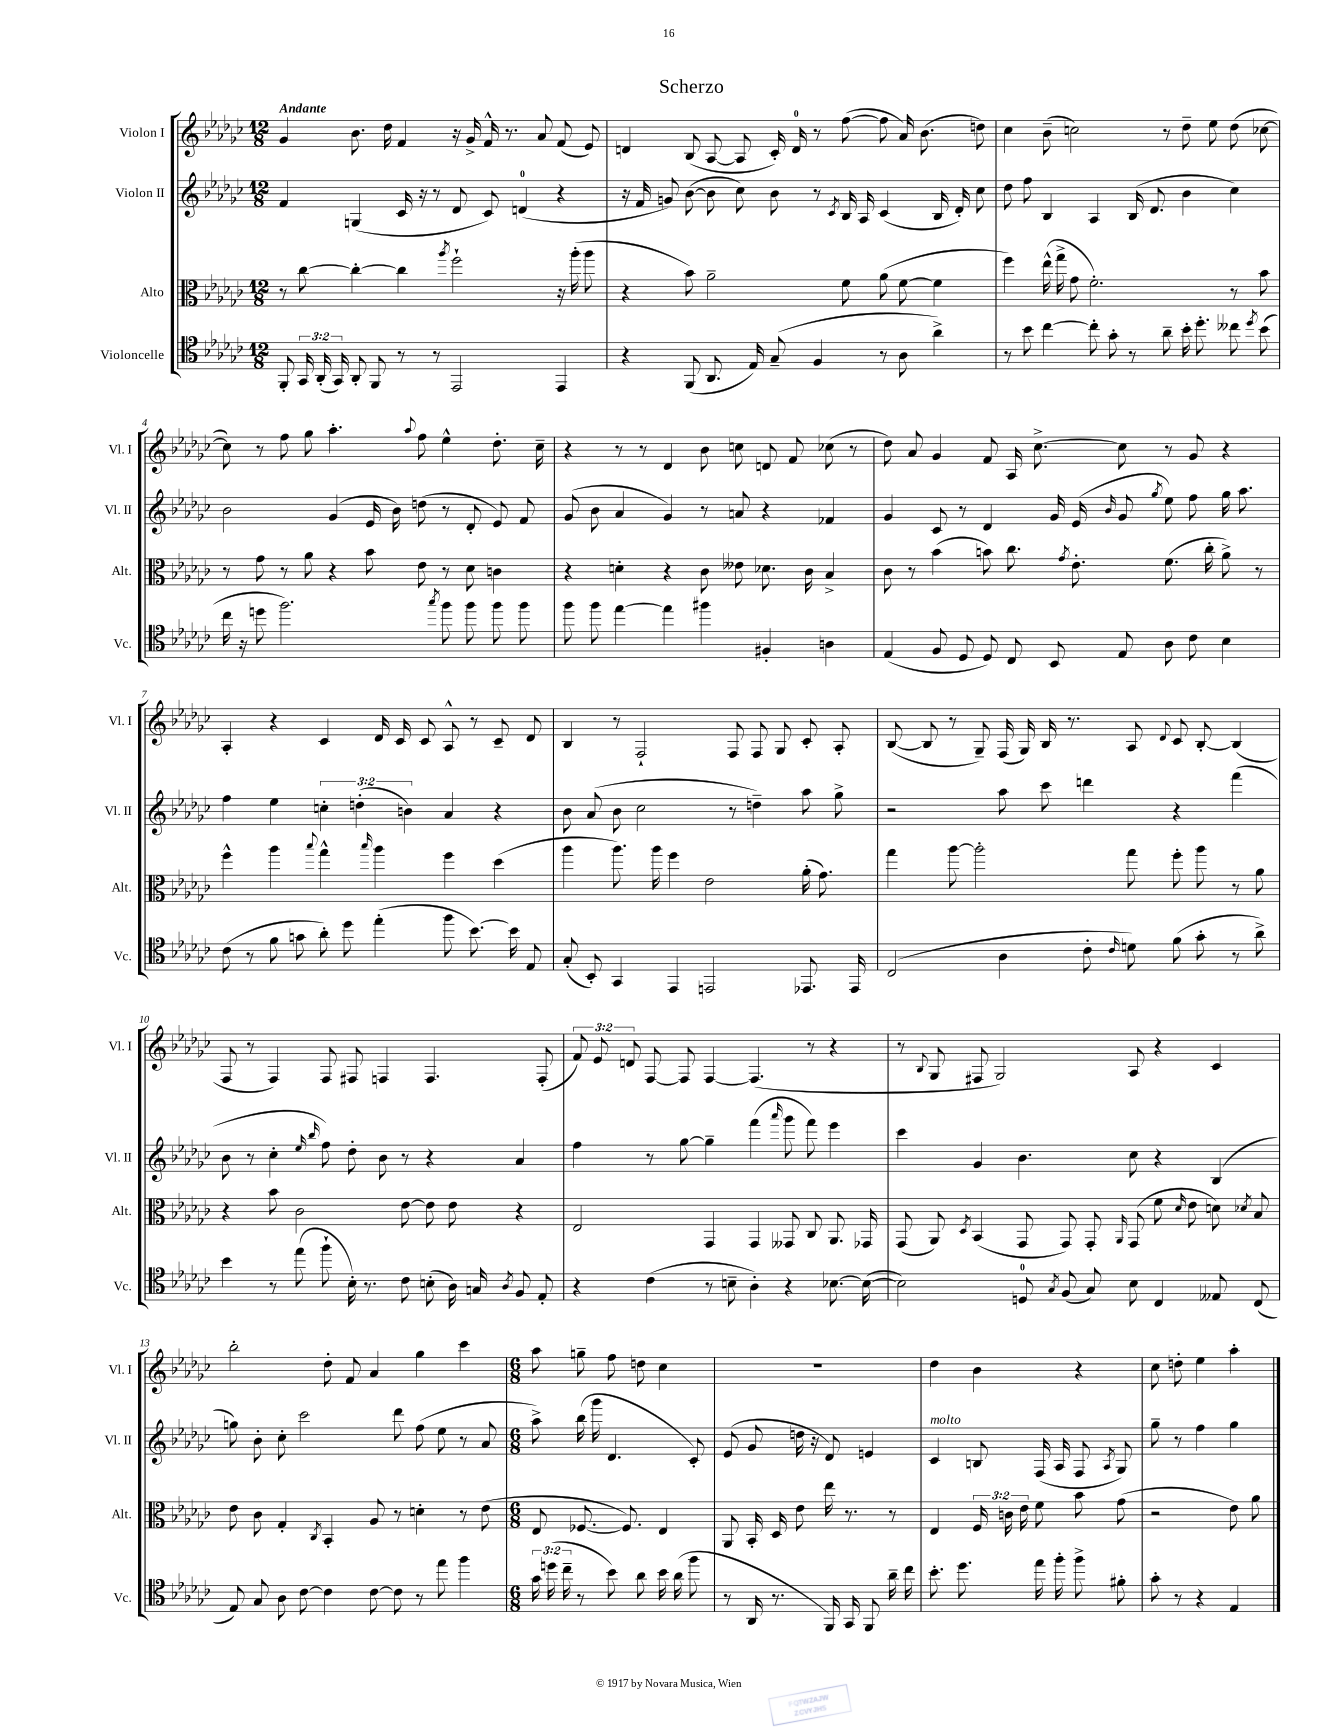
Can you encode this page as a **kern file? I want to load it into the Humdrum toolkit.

**kern	**kern	**kern	**kern
*part4	*part3	*part2	*part1
*staff4	*staff3	*staff2	*staff1
*I"Violoncelle	*I"Alto	*I"Violon II	*I"Violon I
*I'Vc.	*I'Alt.	*I'Vl. II	*I'Vl. I
*clefC4	*clefC3	*clefG2	*clefG2
*k[b-e-a-d-g-c-]	*k[b-e-a-d-g-c-]	*k[b-e-a-d-g-c-]	*k[b-e-a-d-g-c-]
*M12/8	*M12/8	*M12/8	*M12/8
=1	=1	=1	=1
!	!	!	!LO:TX:a:B:t=Andante
8FF'/	8r	4f/	4g-/
24GG-/	[8cc-\	.	.
(24AA-'/	.	.	.
24GG-/)	.	.	.
8AA-'/	4cc-'\_	(4Gn/	8.b-\
8FF/	.	.	.
.	.	.	16dd-\
8r	4cc-\]	16c-/	4f/
.	.	16r	.
8r	.	8r	.
.	8qaa-/	.	.
2EE-/	2ff`\	8d-/	16r
.	.	.	16g-^/
.	.	8c-/)	16f^^/
.	.	.	8.r
.	.	(4dn/	.
.	.	.	8a-/
4EE-/	16r	4r	(8f/
.	(16aa-'\	.	.
.	8aa-\	.	8e-/)
=2	=2	=2	=2
4r	4r	16r	4dn/
.	.	16f/	.
.	.	8gn/)	.
(8FF/	8b-\)	([8b-\	(8B-/
8.AA-/	2a-~\	8b-\]	[8A-/
.	.	8cc-\)	8A-/]
16E-/)	.	.	.
(8G-~/	.	8b-\	16c-'/)
.	.	.	16d/
4F/	.	8r	8r
.	.	8qc-/	.
.	8f\	16B-/	([8ff\
.	.	16A-/	.
8r	(8a-\	(4c-/	8ff\]
8A-\	[8f\	.	16a-/)
.	.	.	(8.b-\
4a-^\)	4f\]	16B-/	.
.	.	16d-'/)	.
.	.	8cc-\	8ddn\)
=3	=3	=3	=3
8r	4ff\)	8dd-\	4cc-\
8b-\	.	8ff\	.
[4cc-\	(16ee-^^\	4B-/	(8b-~\
.	16gg-^\	.	.
.	8g-\	.	2ccn\)
8cc-'\]	2.f'\)	4A-/	.
8g-'\	.	.	.
8r	.	(16B-/	.
.	.	8.d-/	.
8a-~\	.	.	8r
16b-'\	.	4b-\	8dd-~\
8.dd-'\	.	.	.
.	.	.	8ee-\
8cc--X\	8r	4cc-\)	(8dd-\
8qdd-/	.	.	.
(8b-\	8b-\	.	[8cc-X\
!!LO:LB:g=z
=4	=4	=4	=4
16cc-\	8r	2b-\	8cc-\])
16r	.	.	.
8ddn\	8g-\	.	8r
2.ff\)	8r	.	8ff\
.	8a-\	.	8gg-\
.	4r	(4g-/	4.aa-'\
.	8b-\	16e-/	.
.	.	16b-\)	.
.	.	.	8qqaa-/
.	8e-\	(8ddn\	8ff\
8qgg-/	.	.	.
8ff\	8r	8r	4ee-^^\
8ff\	8d-\	8d-'/	.
8ff\	4cn\	8e-/)	8.dd-'\
8ff\	.	8f/	.
.	.	.	16cc-~\
=5	=5	=5	=5
8ff\	4r	(8g-/	4r
8ff\	.	8b-\	.
[4ee-\	4dn'\	4a-/	8r
.	.	.	8r
4ee-\]	4r	4g-/)	4d-/
4ff#X\	8c-\	8r	8b-\
.	8e--X\	8an/	8ccn\
4F#X'/	8.d-X\	4r	8dn/
.	.	.	8f/
.	16c-\	.	.
4An\	4B-^/	4f-X/	(8cc-X\
.	.	.	8r
=6	=6	=6	=6
(4E-/	8c-\	4g-/	8dd-\)
.	8r	.	8a-/
8F/	(4b-\	8c-/	4g-/
8D-/	.	8r	.
8D-/)	8bn\)	4d-/	8f/
8C-/	8.cc-\	.	16A-/
.	.	.	[8.cc-^\
8BB-/	.	16g-/	.
.	8qg-/	.	.
.	8.e-'\	(16e-/	.
.	.	16qqb-/	.
8E-/	.	8g-/	8cc-\]
.	.	8qgg-/	.
8A-\	(8.f\	8ee-\)	8r
8c-\	.	8ff\	8g-/
.	16cc-'\	.	.
4B-\	8a-^\)	16gg-\	4r
.	.	8.aa-\	.
.	8r	.	.
!!LO:LB:g=z
=7	=7	=7	=7
(8c-\	4ff^^\	4ff\	4A-'/
8r	.	.	.
8f\	4aa-\	4ee-\	4r
8gn\	.	.	.
.	8qqbb-/	.	.
8a-'\)	4gg-^^\	6ccn'\	4c-/
8dd-\	.	.	.
.	.	(6ddn'\	.
.	16qqbb-/	.	.
(4ee-'\	4aa-\	.	16d-/
.	.	.	16c-/
.	.	6bn\)	.
.	.	.	8c-/
8ff\	4ff\	4a-/	8A-^^/
[8.b-\)	.	.	8r
.	(4dd-\	4r	8c-~/
16b-\]	.	.	.
8E-/	.	.	8d-/
=8	=8	=8	=8
(8G-'/	4aa-\	8b-\	4B-/
8BB-'/)	.	(8a-/	.
4GG-/	8.aa-\)	8b-\	8r
.	.	2cc-\	2F`/
.	16aa-\	.	.
4EE-/	4ff\	.	.
2EEn/	2e-\	.	.
.	.	8r	8F/
.	.	4ddn~\)	8F/
.	.	.	8G-/
8.EE-X/	(16a-'\	8aa-\	8c-'/
.	8.g-\)	.	.
.	.	8gg-^\	8A-'/
16EE-/	.	.	.
=9	=9	=9	=9
(2C-/	4gg-\	2r	([8B-/
.	.	.	8B-/]
.	[8aa-\	.	8r
.	2aa-'\]	.	8G-~/)
4A-\	.	8aa-\	(16F/
.	.	.	16G-/)
.	.	8ccc-\	16B-/
.	.	.	8.r
8c-'\	.	4dddn\	.
16qqc-/	.	.	.
8dn\)	8gg-\	.	8A-/
.	.	.	8qqd-/
(8f\	8ff'\	4r	8c-/
8g-'\	8aa-\	.	[8B-'/
8r	8r	(4fff\	(4B-/]
8a-^\)	8a-\	.	.
!!LO:LB:g=z
=10	=10	=10	=10
4b-\	4r	8b-\	8F/
.	.	8r	8r
8r	8b-\	4cc-'\	4F/)
(8ee-\	2c-\	.	.
.	.	16qqee-/	.
.	.	16qqbb-/	.
8ff`\	.	8ff\)	8F/
16B-'\)	.	8dd-'\	8F#X/
8.r	.	.	.
.	.	8b-\	4Fn/
8c-\	[8e-\	8r	.
(8Bn'\	8e-\]	4r	4.F/
16A-\)	8e-\	.	.
16Gn/	.	.	.
8qA-/	.	.	.
8F/	4r	4a-/	.
8E-'/	.	.	(8F'/
=11	=11	=11	=11
4r	2E-/	4ff\	12f/)
.	.	.	12e-/
.	.	.	12dn/
(4c-\	.	8r	[8F/
.	.	[8gg-\	8F/]
8r	4GG-/	4gg-~\]	[4F/
8Bn~\	.	.	.
4A-'\)	4GG-/	(4fff\	(4.F/]
.	.	16qqaaa-/	.
4r	8GG--X/	8ggg-\	.
.	8C-/	8fff\)	8r
[8.B-X\	8.AA-/	4eee-\	4r
(16B-\_	16GG-X/	.	.
=12	=12	=12	=12
2B-\])	(8GG-/	4ccc-\	8r
.	.	.	8qqB-/
.	8AA-/)	.	8G-/
.	8qD-/	.	.
.	(4BB-/	4g-/	8F#X/
.	.	.	2G-/)
8Dn/	8GG-/	4.b-\	.
8qG-/	.	.	.
(8F/	8GG-/)	.	.
8G-/)	8GG-'/	.	.
.	16qqAA-/	.	.
8B-\	(8GG-/	8cc-\	8A-/
4C-/	8f\	4r	4r
.	16qqd-/	.	.
.	8e-\	.	.
8E--X/	8dn\)	(4B-/	4c-/
.	8qd-X/	.	.
(8C-/	8B-/	.	.
!!LO:LB:g=z
=13	=13	=13	=13
8E-/)	8e-\	8ggn\)	2bb-'\
8G-/	8c-\	8b-'\	.
8A-\	4G-'/	8cc-'\	.
[8c-\	.	2ccc-\	.
.	8qC-/	.	.
4c-\]	4BB-'/	.	8dd-'\
.	.	.	8f/
[8c-\	8A-/	.	4a-/
8c-\]	8r	8ddd-\	.
8r	4dn'\	(8ff\	4gg-\
8ee-\	.	8ee-\	.
4ff\	8r	8r	4ccc-\
.	(8e-\	8a-/	.
=14	=14	=14	=14
*M6/8	*M6/8	*M6/8	*M6/8
24g-\	8E-/	8aa-^\)	8aa-\
(24ddn\	.	.	.
24cc-~\	.	.	.
8r	[8.F-X/	(16bb-\	8ggn~\
.	.	16ggg-\	.
8b-\)	.	4.d-/	8ff\
.	8.F-/])	.	.
8a-\	.	.	8ddn\
16b-\	4E-/	.	4cc-\
(16a-\	.	.	.
8ff\	.	8c-'/)	.
=15	=15	=15	=15
8r	8AA-/	(8e-/	2.r
16AA-/	16BB-'/	8g-/	.
8.r	16D-/	.	.
.	8e-\	16ddn\	.
.	.	16r	.
16FF/)	16ee-\	8d-/)	.
16GG-/	8.r	.	.
8FF/	.	4en/	.
16a-~\	8r	.	.
16cc-\	.	.	.
=16	=16	=16	=16
!	!	!LO:TX:a:i:t=molto	!
8.b-'\	4E-/	4c-/	4dd-\
8.dd-\	.	.	.
.	24F/	8Bn/	4b-\
.	24cn\	.	.
.	24e-\	.	.
16ee-\	8f\	(16F/	.
16ff'\	.	16A-/	.
8ff^\	8b-\	8F/	4r
.	.	8qA-/	.
8f#X'\	(8g-\	8G-/)	.
=17	=17	=17	=17
8g-'\	2r	8gg-~\	8cc-\
8r	.	8r	8ddn'\
4r	.	4ff\	4ee-\
4E-/	8e-\)	4gg-\	4aa-'\
.	8a-\	.	.
==	==	==	==
*-	*-	*-	*-
